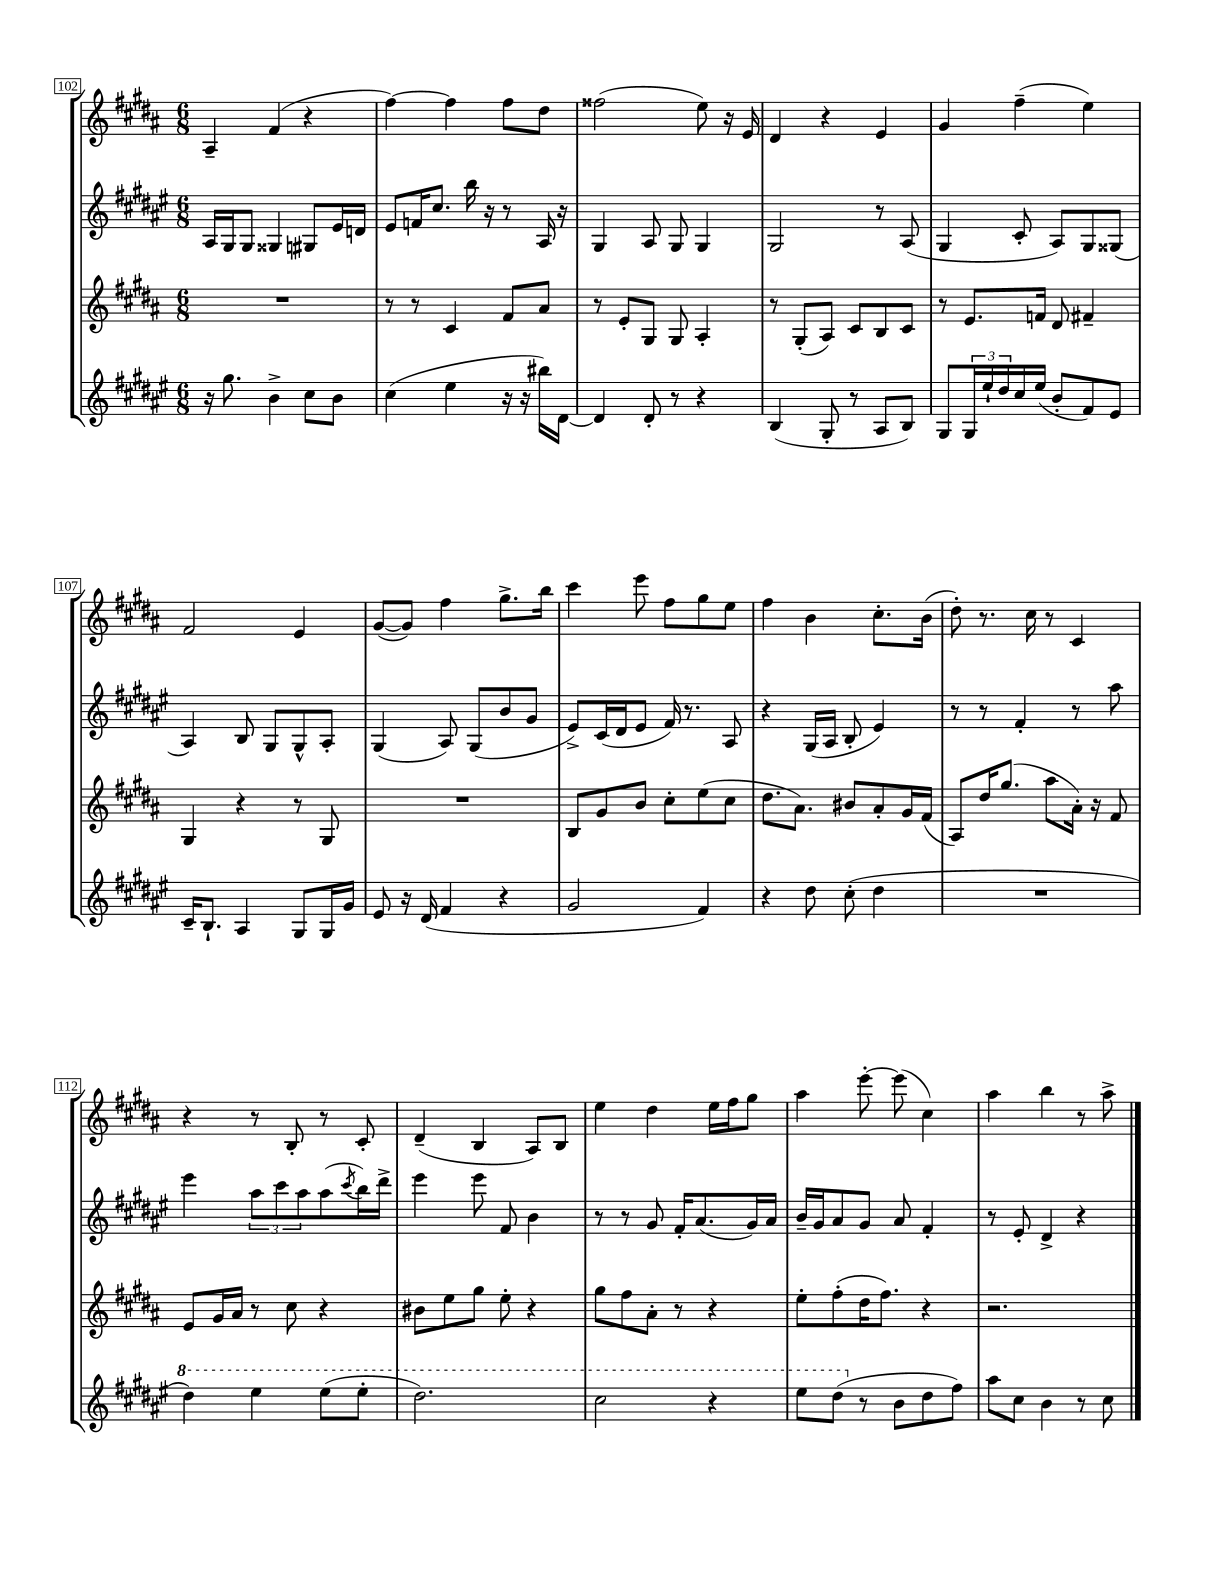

**kern	**kern	**kern	**kern
*part4	*part3	*part2	*part1
*staff4	*staff3	*staff2	*staff1
*clefG2	*clefG2	*clefG2	*clefG2
*k[f#c#g#d#a#e#]	*k[f#c#g#d#a#]	*k[f#c#g#d#a#e#]	*k[f#c#g#d#a#]
*M6/8	*M6/8	*M6/8	*M6/8
=102	=102	=102	=102
16r	2.r	16A#/LL	4A#~/
8.gg#\	.	16G#/J	.
.	.	8G#/J	.
4b^\	.	4G##X/	(4f#/
8cc#\L	.	8G#X/L	4r
8b\J	.	16e#/L	.
.	.	16dn/JJ	.
=103	=103	=103	=103
(4cc#\	8r	8e#/L	[4ff#\)
.	8r	16fn/K	.
.	.	8.cc#/J	.
4ee#\	4c#/	.	4ff#\]
.	.	16bb\	.
.	.	16r	.
16r	8f#/L	8r	8ff#\L
16r	.	.	.
16bb#X\LL)	8a#/J	16A#/	8dd#\J
[16d#\JJ	.	16r	.
=104	=104	=104	=104
4d#/]	8r	4G#/	(2ff##X\
.	8e'/L	.	.
8d#'/	8G#/J	8A#/	.
8r	8G#/	8G#/	.
4r	4A#'/	4G#/	8ee\)
.	.	.	16r
.	.	.	16e/
=105	=105	=105	=105
(4B/	8r	2G#/	4d#/
.	(8G#'/L	.	.
8G#'/	8A#/J)	.	4r
8r	8c#/L	.	.
8A#/L	8B/	8r	4e/
8B/J)	8c#/J	(8A#/	.
=106	=106	=106	=106
8G#/L	8r	4G#/	4g#/
24G#/L	8.e/L	.	.
24ee#`/	.	.	.
24dd#/	.	.	.
16cc#/	.	8c#'/	(4ff#~\
(16ee#/JJ	16fn/Jk	.	.
8b'/L	8d#/	8A#/L)	.
8f#/)	4f#X~/	8G#/	4ee\)
8e#/J	.	(8G##X/J	.
!!LO:LB:g=z
=107	=107	=107	=107
16c#~/KL	4G#/	4A#/)	2f#/
8.B`/J	.	.	.
4A#/	4r	8B/	.
.	.	8G#/L	.
8G#/L	8r	8G#^^/	4e/
16G#/L	8G#/	8A#'/J	.
16g#/JJ	.	.	.
=108	=108	=108	=108
8e#/	2.r	(4G#/	([8g#/L
16r	.	.	8g#/J])
(16d#/	.	.	.
4f#/	.	8A#/)	4ff#\
.	.	(8G#/L	.
4r	.	8b/	8.gg#^\L
.	.	8g#/J	.
.	.	.	16bb\Jk
=109	=109	=109	=109
2g#/	8B/L	8e#^/L)	4ccc#\
.	8g#/	(16c#/L	.
.	.	16d#/J	.
.	8b/J	8e#/J	8eee\
.	8cc#'\L	16f#/)	8ff#\L
.	.	8.r	.
4f#/)	(8ee\	.	8gg#\
.	8cc#\J	8A#/	8ee\J
=110	=110	=110	=110
4r	8.dd#\L	4r	4ff#\
.	8.a#\J)	.	.
8dd#\	.	(16G#/LL	4b\
.	.	16A#/JJ	.
(8cc#'\	8b#X/L	8B'/	.
4dd#\	8a#'/	4e#/)	8.cc#'\L
.	16g#/L	.	.
.	(16f#/JJ	.	(16b\Jk
=111	=111	=111	=111
2.r	8A#/L)	8r	8dd#'\)
.	16dd#/K	8r	8.r
.	(8.gg#/J	.	.
.	.	4f#'/	.
.	.	.	16cc#\
.	8aa#\L	.	8r
.	16a#'\Jk)	8r	4c#/
.	16r	.	.
.	8f#/	8aa#\	.
!!LO:LB:g=z
=112	=112	=112	=112
*8va	*	*	*
4ddd#\)	8e/L	4eee#\	4r
.	16g#/L	.	.
.	16a#/JJ	.	.
4eee#\	8r	12aa#\L	8r
.	.	12ccc#\	.
.	8cc#\	.	8B'/
.	.	12aa#\	.
(8eee#\L	4r	(8aa#\	8r
.	.	8qccc#/	.
8eee#'\J	.	16bb\L)	8c#'/
.	.	16ddd#^\JJ	.
=113	=113	=113	=113
2.ddd#\)	8b#X\L	4eee#\	(4d#~/
.	8ee\	.	.
.	8gg#\J	8eee#\	4B/
.	8ee'\	8f#/	.
.	4r	4b\	8A#/L)
.	.	.	8B/J
=114	=114	=114	=114
2ccc#\	8gg#\L	8r	4ee\
.	8ff#\	8r	.
.	8a#'\J	8g#/	4dd#\
.	8r	16f#'/KL	.
.	.	(8.a#/	.
4r	4r	.	16ee\LL
.	.	.	16ff#\J
.	.	16g#/L)	8gg#\J
.	.	16a#/JJ	.
=115	=115	=115	=115
8eee#\L	8ee'\L	16b~/LL	4aa#\
.	.	16g#/J	.
(8ddd#\J	(8ff#'\	8a#/	.
*X8va	*	*	*
8r	16dd#\K	8g#/J	[8eee'\
.	8.ff#\J)	.	.
8b\L	.	8a#/	(8eee\]
8dd#\	4r	4f#'/	4cc#\)
8ff#\J)	.	.	.
=116	=116	=116	=116
8aa#\L	2.r	8r	4aa#\
8cc#\J	.	8e#'/	.
4b\	.	4d#^/	4bb\
8r	.	4r	8r
8cc#\	.	.	8aa#^\
==	==	==	==
*-	*-	*-	*-
